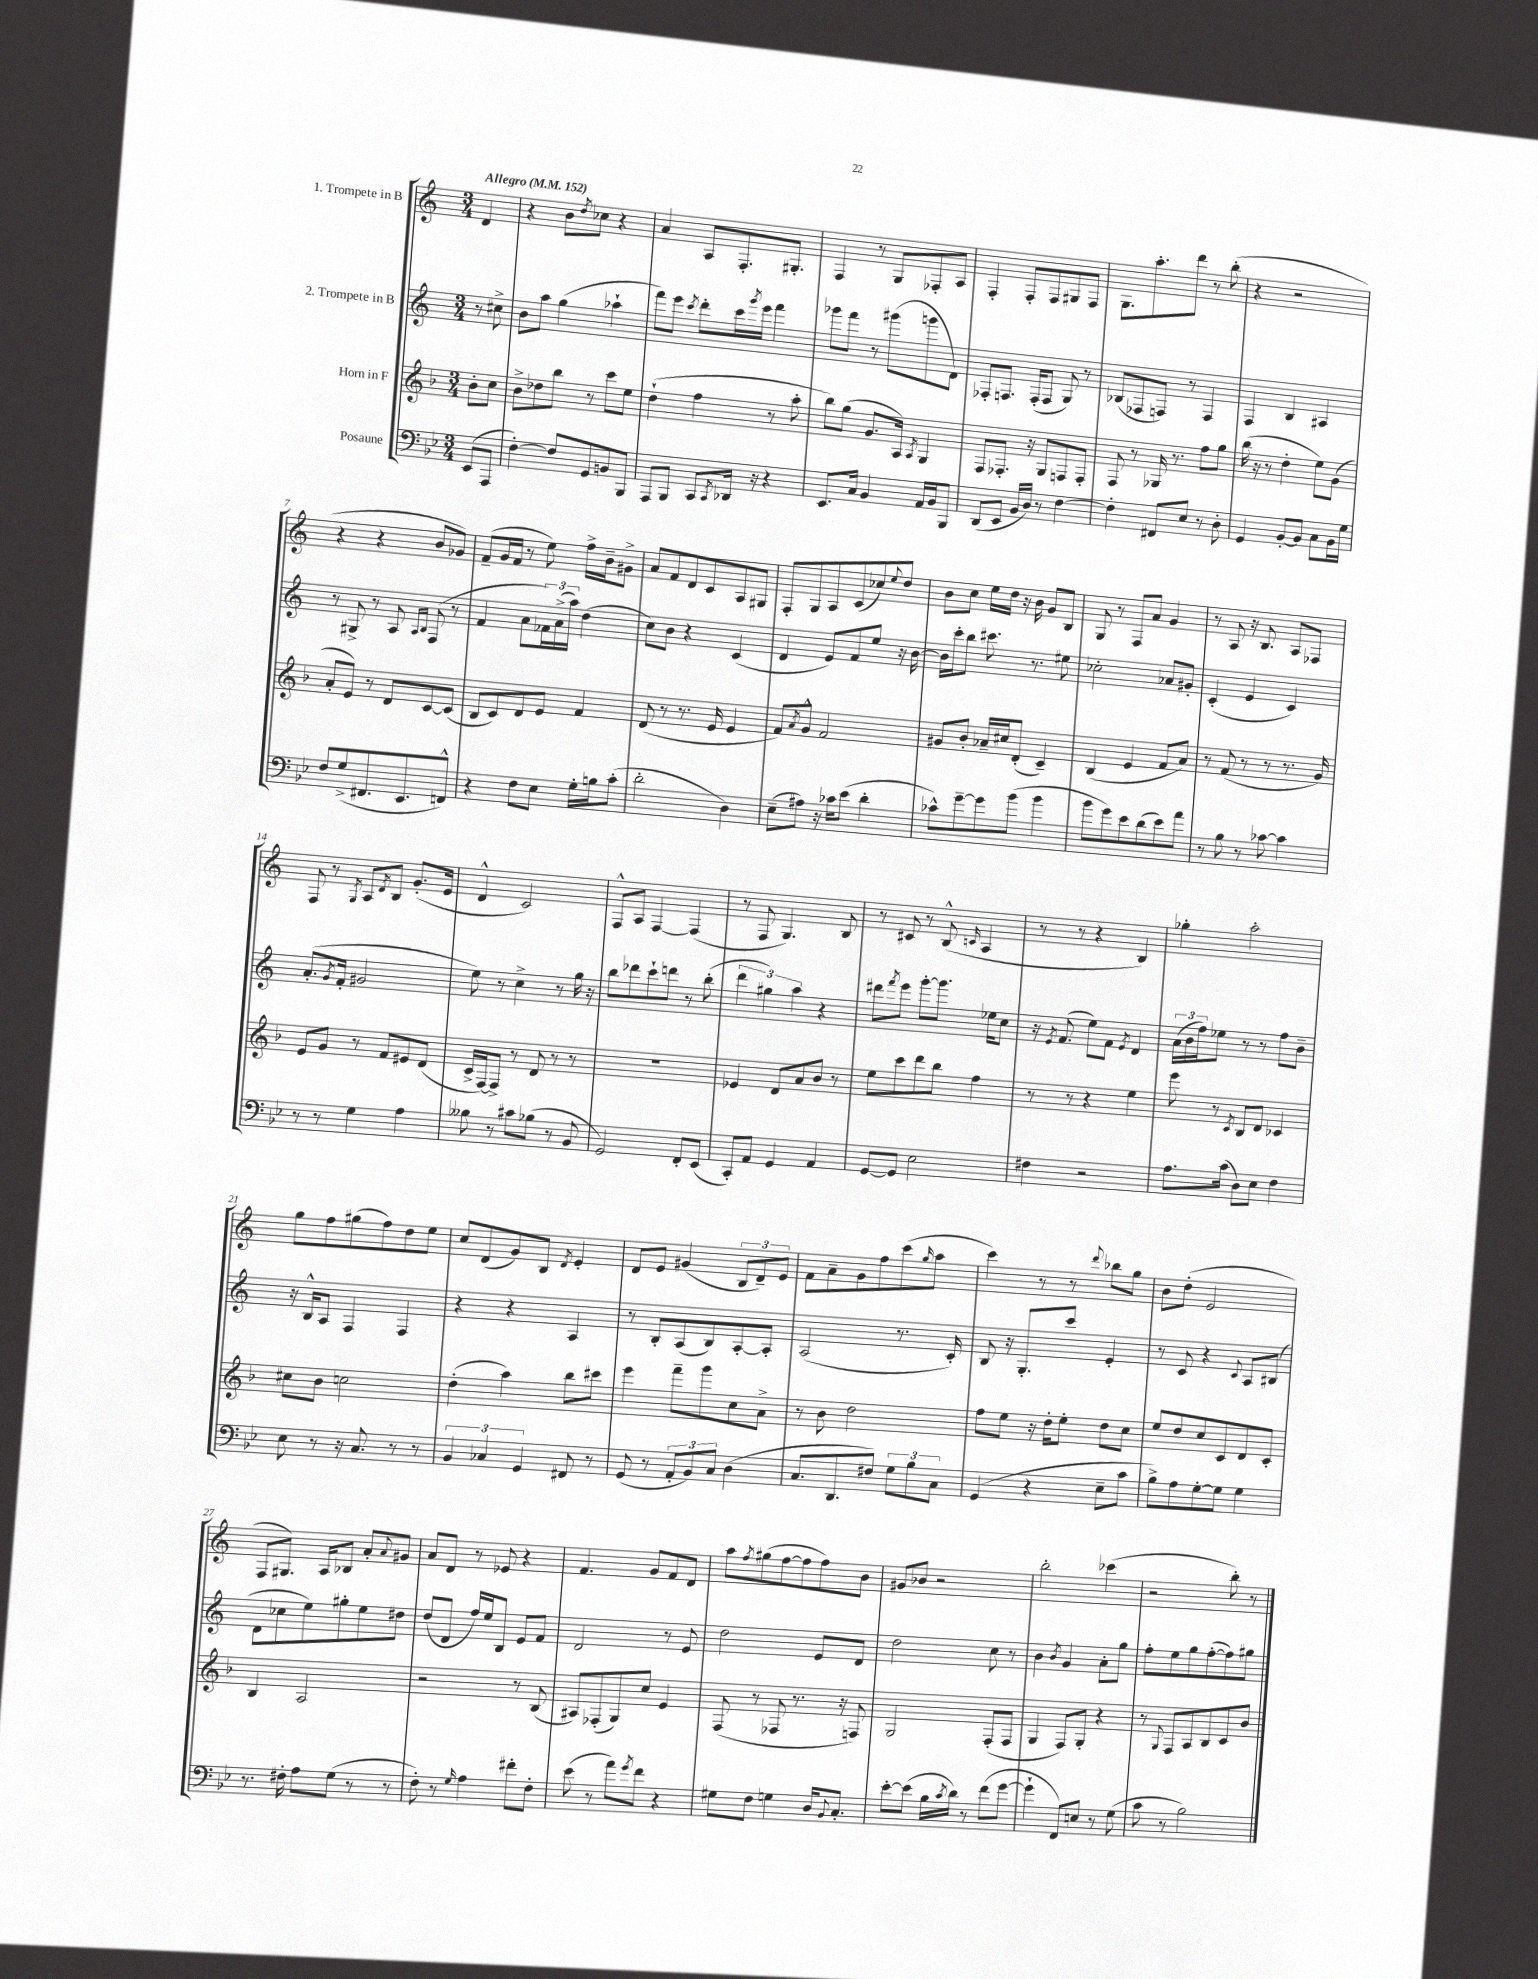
<<
\new StaffGroup <<
\new Staff = "s0" \with { instrumentName = "1. Trompete in B" } {
    \clef treble \key c \major \numericTimeSignature \time 3/4 \partial 4 \tempo "Allegro" 4 = 152
    d'4 |
    r4 b'8 \acciaccatura { d''8 } ces''8 r4 |
    a'4 a8 f8.-. gis8.-. |
    f4 r8 g8 fes8-. a8 |
    f4-. f8-. f8 gis8 f8 |
    g8. a''8.-. d'''8 r8 b''8-.( |
    r4 r2 |
    r4 r4 b'8 ges'8) |
    f'8--( g'16 f'16 r8 e''8) f''16-> b'16-- gis'8-> |
    a'8 f'8 d'8 c'8 a8 gis8 |
    f8-. g8 a8 c'8( ces''8) \appoggiatura { e''8 } d''8 |
    b'8 c''8 e''16 d''16 r16 b'16 g'8 b8 |
    g8 r8 f8 a'8 g'4 |
    r8 a8 r16 b8. a8 fes8 |
    f8 r8 \acciaccatura { g8 } a8 \acciaccatura { d'8 } b8 g'8.-.( e'16 |
    d'4-^ c'2) |
    f8-^ a8 f4~ f4( |
    r8 f8 g4.) b8 |
    r8 cis'8 r8 b8-^( \grace { c'16 } a4 |
    r8 r8 r4 b4) |
    ges''4-. a''2-. |
    g''8 f''8 gis''8( f''8) d''8 e''8 |
    c''8 d'8( g'8) b8 \acciaccatura { d'8 } e'4-. |
    d'8 e'8 gis'4( \tuplet 3/2 { b8 d'8--) e'8 } |
    f'8 a'8-- g'8 f''8 c'''8( \grace { g''16 } a''8 |
    c'''4) r8 r8 \appoggiatura { d'''8 } bes''8 g''8 |
    b'8 d''8-.( e'2 |
    f8 gis8.) a16 bes8 a'8-. \appoggiatura { a'8 } gis'8 |
    a'8 d'8 r8 ees'8 r4 |
    f'4. g'8 f'8 d'8 |
    a''8 \acciaccatura { f''8 } gis''8( f''8~ f''8 f''8) b'8 |
    gis'8 bes'8 r2 |
    b''2-. ces'''4( |
    r2 b''8-.) r8 \bar "|." |
}
\new Staff = "s1" \with { instrumentName = "2. Trompete in B" } {
    \clef treble \key c \major \numericTimeSignature \time 3/4 \partial 4
    r8 cis''8-> |
    b'8 a''8 g''4( aes''4-! |
    f'''8) e'''8 \acciaccatura { c'''8 } d'''8-. c'''16 \acciaccatura { g'''8 } e'''16 f'''4 |
    ges'''8 f'''8 r8 gis'''8( g'''8 d'8) |
    fes8-. f8. f16-.( f8 g8) r8 |
    bes8( fes8 f8) r8 f4 |
    f4 b4 ais4 |
    r8 gis8-> r8 a8 \grace { a16 b16 } f8( r8 |
    f'4 a'8 \tuplet 3/2 { fes'16) a'16->( a''16) } d''4( |
    c''8) b'8 r4 c'4( |
    d'4 e'8) f'8 e''8 r16 b'16~ |
    b'16 c'''16-. b''8 cis'''8. r8. eis''8 |
    ces''2-. aes'8 gis'8-. |
    c'4-.( e'4 c'4) |
    a'8.-.( \acciaccatura { g'8 } f'16-. gis'2 |
    e''8) r8 c''4-> r8 g''16 r16 |
    b''8 des'''8 c'''8-! d'''8 r8 b''8-.( |
    \tuplet 3/2 { d'''4 gis''4) a''4 } r4 |
    dis'''8 \acciaccatura { f'''8 } e'''8 g'''8~-. g'''8. ees''16 c''8 |
    r16 \acciaccatura { e'8 } f'8.( e''8) f'8 \acciaccatura { e'8 } d'4 |
    \tuplet 3/2 { a'16( b'16 f''16) } ees''8 r8 r8 f''8 b'8-- |
    r16 b16-^ a8 f4 f4 |
    r4 r4 a4 |
    r8 b8-. a8( b8) a8~-. a8-. |
    a2( r8. c'16-.) |
    b8 r16 g8.-. c'''8 e'4-. |
    r8 c'8 r4 \appoggiatura { c'8 } a8 bis8( |
    d'8 ces''8 e''8) gis''8-. e''8 dis''8 |
    d''8( d'8 f''16) e''16 b8 e'8 f'8 |
    d'2 r8 e'8 |
    d''2 e'8 d'8 |
    d''2 c''8 r8 |
    b'4 \acciaccatura { b'8 } g'4 a'8-. g''8 |
    f''8-. e''8 g''8 f''8~-.( f''8) gis''8 \bar "|." |
}
\new Staff = "s2" \with { instrumentName = "Horn in F" } {
    \clef treble \key f \major \numericTimeSignature \time 3/4 \partial 4
    bes'8-. c''8 |
    bes'8-> des''8 bes''8 r8 c'''8 e''8 |
    d''4-!( f''4 r8 a''8-. |
    bes''8) g''8( g'8. a16) \acciaccatura { a8 } g4 |
    f8 fes8.-. r16 g8 f8 f8-. |
    f8 r8 ges16 r8. f''8 g''8 |
    bes''16( r16 r8 d''4-. e''8) g'8( |
    a'8-. e'8) r8 d'8 c'8~ c'8( |
    bes8 c'8) d'8 e'8 f'4 |
    d'8( r8 r8. e'16 e'4 |
    f'8) \acciaccatura { a'8 } g'8-^ f'2 |
    gis'8 bes'8-. aes'16-- cis''16 d'8-.( c'4--) |
    bes4( e'4 f'8 a'8) |
    r8 f'8( r8 r8 r8. g'16) |
    e'8 g'8 r8 f'8 eis'8 d'8( |
    c'16-> f16~) f8-> r8 d'8 r8 r8 |
    R2. |
    ees'4 d'8 a'8 bes'8 r8 |
    e''8 c'''8 d'''8 bes''8 f''4 |
    r8 r8 r4 e''4 |
    e'''8 r8 \acciaccatura { c'8 } bes8 d'8 ces'4 |
    cis''8 bes'8 c''2 |
    d''4-.( a''4) bes''8 cis'''8 |
    e'''4 f'''8-- g'''8 c''8 a'8-> |
    r8 bes'8 d''2 |
    f''8 e''8 r16 d''16-. e''8-. d''8 c''8 |
    e''8 d''8 c''8 c'8 d'8 c'8-. |
    bes4 a2 |
    r2 r8 bes8( |
    ais8) fes8-.( g8) c''8 e'4 |
    f8( r8 fes8 r8. r16 f8) |
    g2 f8-.( f8 |
    g4 f8) g8-. r4 |
    r8 \appoggiatura { g8 } f8 a8 bes8 c'8 bes'8 \bar "|." |
}
\new Staff = "s3" \with { instrumentName = "Posaune" } {
    \clef bass \key bes \major \numericTimeSignature \time 3/4 \partial 4
    ees,8( a,,8 |
    f4~-.) f8 g,8 b,8 bes,,8 |
    a,,8 bes,,8 c,8 \acciaccatura { c,8 } des,16 r16 r4 |
    ees,8. c16 bes,4 a,16 bes,16 bes,,8 |
    d,8( ees,8 bes,16 d16) r8 f4~ |
    f4-. fis,8 ees8 r8 d8-. |
    g,4 bes,8~-. bes,8 c8 bes,16 g16 |
    f8 g8->( fis,8. ees,8. f,8-^) |
    r4 f8 ees8 g16-. b16 c'8-.( |
    d'2-. d4) |
    ees8--( ais8) r16 ces'16 ees'8( d'4-. |
    ces'8-^) g'8~-- g'8 bes'8( bes'4 |
    bes'8 g'8) ees'8 d'8( ees'8) a'8 |
    r8 bes8 r8 ces'8~ ces'4 |
    r8 r8 g4 a4 |
    beses8 r8 cis'8 bes8( r8 bes,8 |
    g,2) f,8-. ees,8( |
    c,8-.) a,8 g,4 a,4 |
    g,8~ g,8 ees2 |
    fis4 r2 |
    a8. c'16( d8) ees8 f4 |
    ees8 r8 r16 c8. r8 r8 |
    \tuplet 3/2 { bes,4 ces4 g,4 } fis,8 r8 |
    g,8( r8 \tuplet 3/2 { a,8-. bes,8) c8 } d4( |
    c8. d,8. fis8) \tuplet 3/2 { g8 bes8 c8 } |
    g,4( r4 ees8-- c'8 |
    bes8->) a8 g8~-. g8 g4 |
    r8. fis16-. a8 g8( r8 r8 |
    f8-.) r8 \grace { g16 } a4 fis'8-. f8-. |
    ees'8( r8 a'8) \acciaccatura { g'8 } f'8 r4 |
    gis8 f8 g4 d16 \appoggiatura { bes,8 } c8.-. |
    ees'8~-. ees'8( bes16 \acciaccatura { c'8 } d'16) r8 f'8( g'8~ |
    g'4-! f,8) e8 r8 g8( |
    c'8 r8 bes2) \bar "|." |
}
>>
>>
